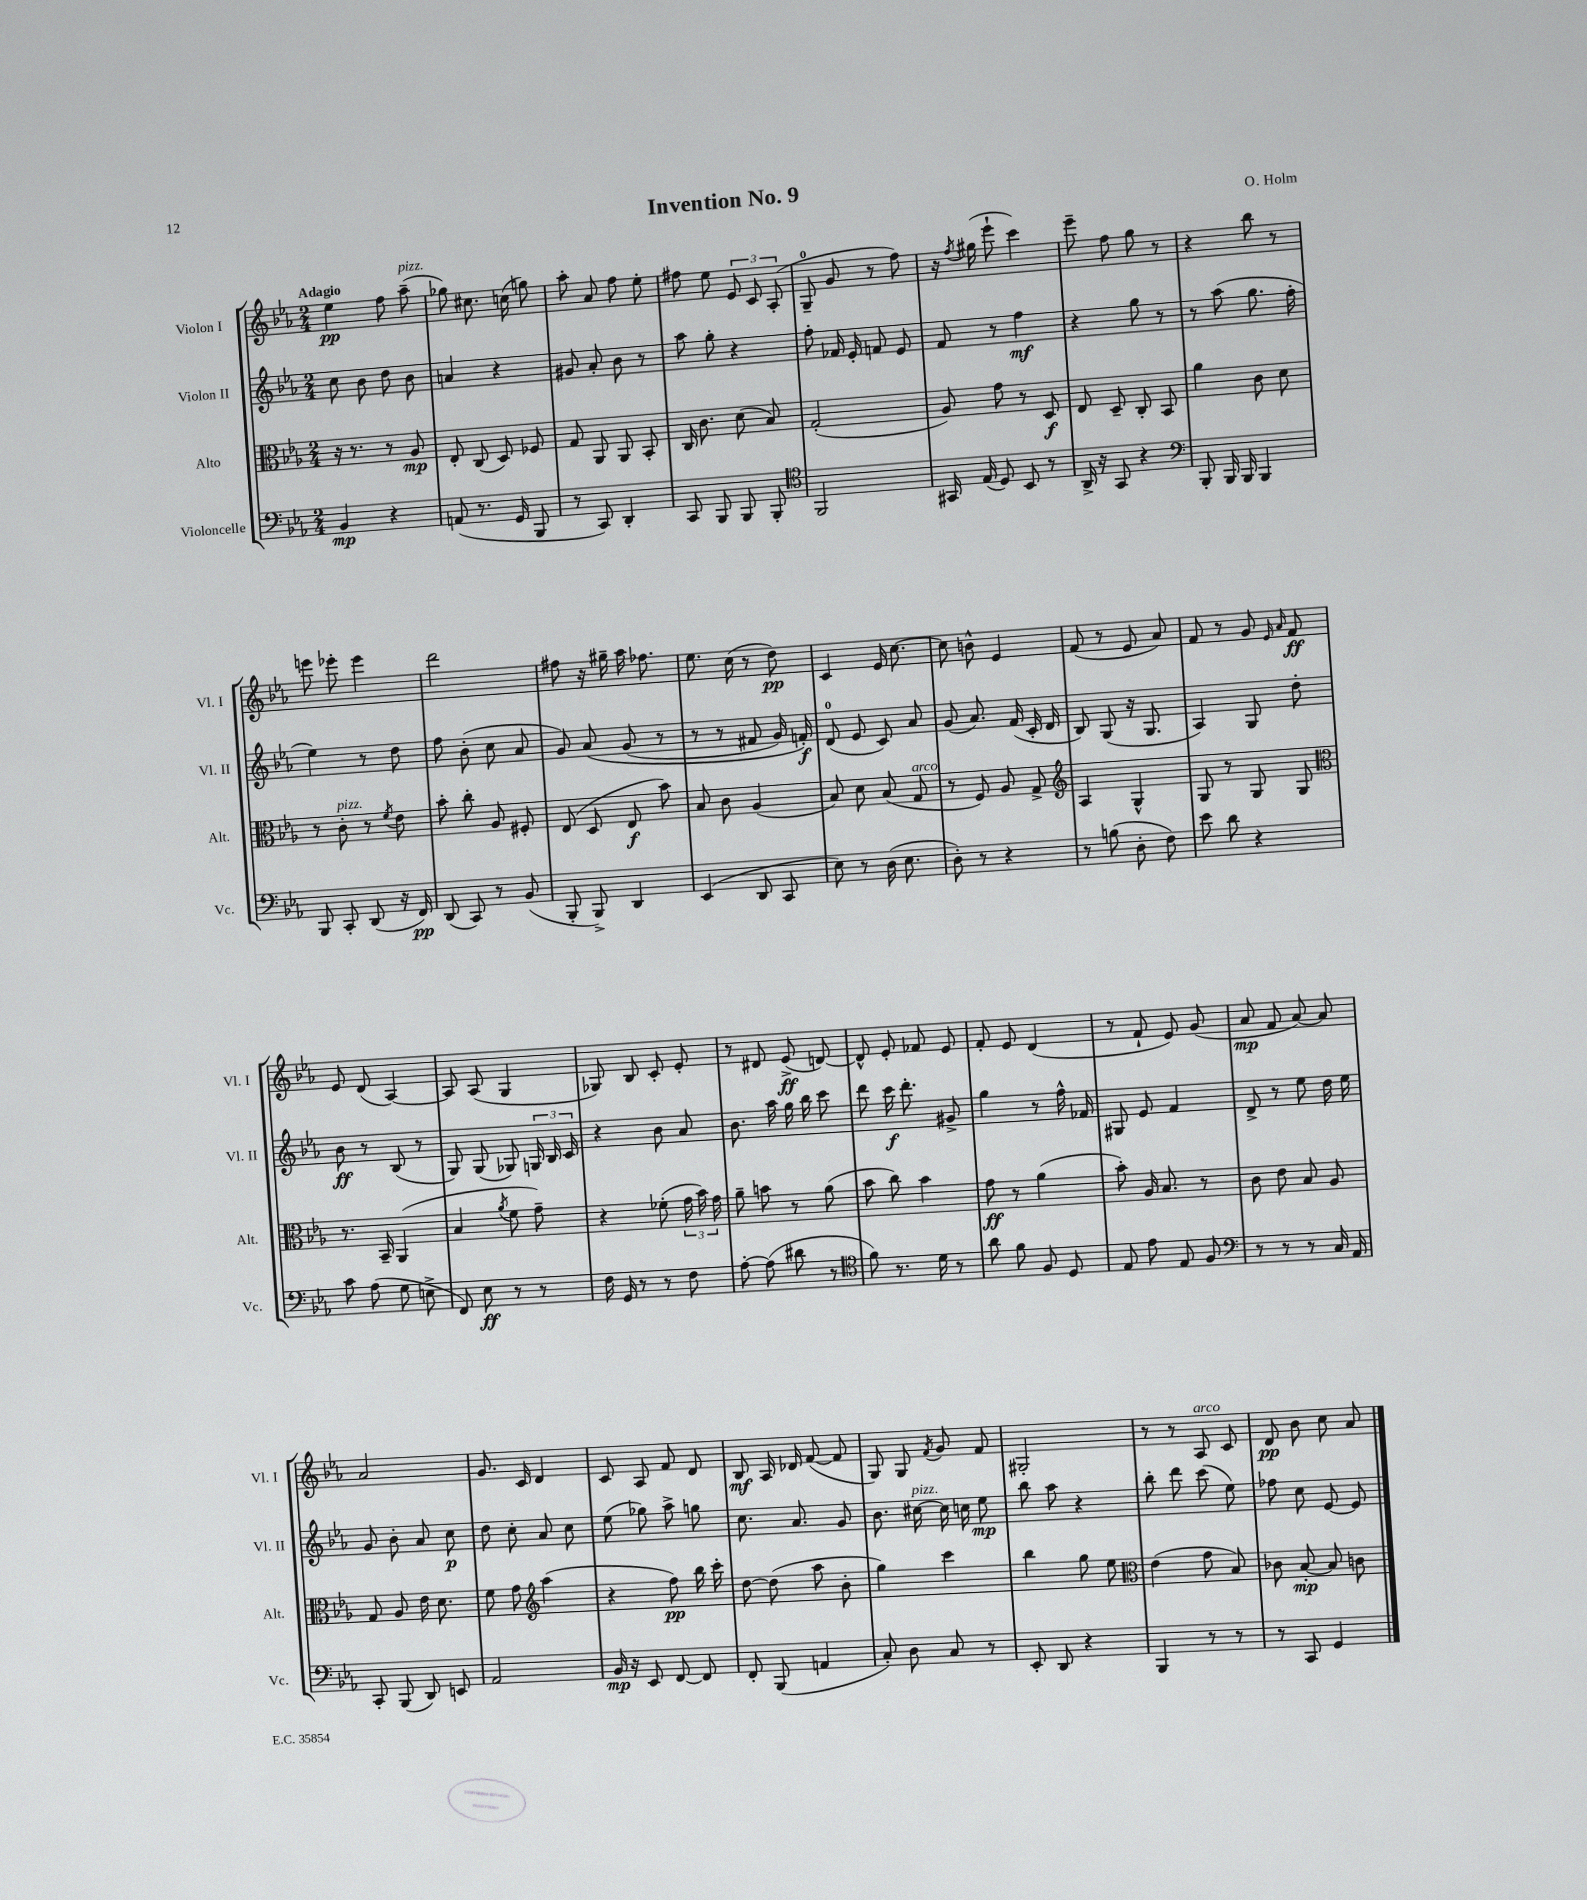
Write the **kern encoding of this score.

**kern	**kern	**kern	**kern
*staff4	*staff3	*staff2	*staff1
*clefF4	*clefC3	*clefG2	*clefG2
*k[b-e-a-]	*k[b-e-a-]	*k[b-e-a-]	*k[b-e-a-]
*M2/4	*M2/4	*M2/4	*M2/4
4BB-	16r	8cc	4ee-
.	8.r	.	.
.	.	8b-	.
4r	8r	8dd	8ff
.	8A-	8b-	(8aa-~
=	=	=	=
(8AA	8E-'	4a	8gg-)
8.r	(8C	.	8.cc#
.	8D)	4r	.
16GG	.	.	(16cc
8BBB-	8F-	.	8gg)
=	=	=	=
8r	8G	8g#	8aa-'
8CC)	8AA-	8a-'	8a-
4DD'	8AA-	8b-	8ff
.	8BB-'	8r	8ee-'
=	=	=	=
8CC	16C	8aa-	8ff#
.	8.c	.	.
8BBB-	.	8gg'	8ee-
8BBB-	(8d	4r	12e-
.	.	.	12c
8BBB-'	8B-)	.	.
.	.	.	(12A-'
=	=	=	=
*clefC4	*	*	*
2FF	(2G'	8ff'	8G~
.	.	16f-	8g
.	.	16e-'	.
.	.	8f	8r
.	.	8e-	8ff)
=	=	=	=
16GG#	8A-)	8f	16r
.	.	.	8qff
(16E-	.	.	(16gg#
8D)	8g	8r	8eee-`
8BB-	8r	4ff	4ccc)
8r	8D	.	.
=	=	=	=
16AA-^	8E-	4r	8eee-~
16r	.	.	.
8GG	8D~	.	8ff
4r	8C'	8gg	8gg
.	8BB-	8r	8r
=	=	=	=
*clefF4	*	*	*
8BBB-'	4a-	8r	4r
16BBB-	.	(8aa-	.
16BBB-	.	.	.
4BBB-	8c	8.gg	8bb-
.	8d	.	8r
.	.	16ff'	.
=	=	=	=
8BBB-	8r	4ee-)	8eee
8CC'	8c'	.	8eee-'
(8DD	8r	8r	4eee-
.	8qf	.	.
16r	8e-	8dd	.
16FF)	.	.	.
=	=	=	=
(8DD	8b-'	8ff	2ddd
8CC)	8cc'	(8b-'	.
8r	8A-	8cc	.
(8BB-	8F#'	8a-	.
=	=	=	=
8BBB-'	(8E-	8g)	8ff#
8BBB-^)	8D	&(8a-	16r
.	.	.	16gg#~
4DD	8E-	(8g	16aa-
.	.	.	8.ff-
.	8b-)	8r	.
=	=	=	=
(4EE-	8B-	8r	8.ee-
.	8c	8r	.
.	.	.	(16cc
8DD	(4A-	8f#	8r
8CC	.	16g)	8dd)
.	.	16f'&)	.
=	=	=	=
8E-)	8B-)	(8d	4c
8r	8d	8e-	.
(16D	(8B-	8c)	16e-
8.E-	.	.	[8.cc
.	8G	8a-	.
=	=	=	=
8D')	8r	(8g	8cc]
8r	8F)	8.a-)	8b^^
4r	8A-	.	4e-
.	.	(16f	.
.	8G^	16c'	.
.	.	16d	.
=	=	=	=
*	*clefG2	*	*
8r	4A-	8B-)	(8f
(8B	.	(8G	8r
8D'	4G^^	16r	8e-
.	.	8.G	.
8F)	.	.	8a-)
=	=	=	=
8e-	8G	4A-)	8f
8d	8r	.	8r
4r	8G	8G	8g
.	.	.	16qqe-
.	.	.	16qqa-
.	8G	8dd'	8f
=	=	=	=
*	*clefC3	*	*
8c	8.r	8b-	8e-
(8A-	.	8r	(8d
.	16BB-~	.	.
8G	(4AA-	(8B-	[4A-)
8E^	.	8r	.
=	=	=	=
8FF)	4B-	8G)	8A-]
8E-	.	(8G	(8A-
.	8qa-	.	.
8r	8f	8G-)	4G
8r	8g~)	24G	.
.	.	24B-	.
.	.	24c	.
=	=	=	=
16F	4r	4r	8G-)
16GG	.	.	.
8r	.	.	8B-
8r	(8f-'	8b-	8c'
8F	24g	8a-	8e-'
.	24b-)	.	.
.	24g	.	.
=	=	=	=
[8A-'	8a-~	8.b-	8r
(8A-]	8b	.	8d#
.	.	16aa-	.
8d#	8r	16gg	(8e-^
.	.	16bb-	.
8r	(8a-	8ccc	[8d)
=	=	=	=
*clefC4	*	*	*
8f)	8b-	8ddd	8d^^]
8.r	8cc)	16ccc	8e-'
.	.	8.ddd'	.
.	4b-	.	8f-
16d	.	.	.
8r	.	8g#^	8e-
=	=	=	=
8a-	8g	4gg	8f'
8f	8r	.	8e-
8F	(4a-	8r	(4d
8D	.	16ff^^	.
.	.	16f-	.
=	=	=	=
8E-	8b-')	8G#	8r
8e-	16A-	8e-	8f`
.	8.B-	.	.
8E-	.	4f	8e-)
8F	8r	.	(8g
=	=	=	=
*clefF4	*	*	*
8r	8c	8d^	8a-
8r	8e-	8r	8f
8r	8B-	8ee-	[8a-)
16C	8A-	16dd	8a-]
16AA-	.	16ee-	.
=	=	=	=
8CC'	8G	8g	2a-
(8BBB-	8A-	8b-'	.
8DD)	16e-	8a-	.
.	8.d	.	.
8EE	.	8cc	.
=	=	=	=
2AA-	8f	8dd	8.g
.	8g	8cc'	.
.	.	.	16c
*	*clefG2	*	*
.	(4aa-	8a-	4d
.	.	8cc	.
=	=	=	=
16BB-	4r	(8ee-	8c
16r	.	.	.
8EE-	.	8gg-)	8A-
[8FF	8ff)	8aa-^	8f
8FF]	16bb-	8gg	8d
.	16ccc'	.	.
=	=	=	=
8FF'	[8dd	8.cc	8B-
(8BBB-	(8dd]	.	16A-
.	.	8.a-	16d-
4AA	8aa-	.	([8f
.	8b-'	8g	8f]
=	=	=	=
8C')	4gg)	8.b-	8G)
8D	.	.	8G
.	.	[16cc#	.
.	.	.	8qf
8C	4ccc	16cc#]	8g
.	.	16cc	.
8r	.	8ee-	8f
=	=	=	=
8EE-'	4bb-	8bb-	2G#'
8DD	.	8aa-	.
4r	8gg	4r	.
.	8ee-	.	.
=	=	=	=
*	*clefC3	*	*
4BBB-	(4e-	8bb-'	8r
.	.	8ddd	8r
8r	8g	(8ccc	8A-
8r	8B-)	8ee-)	8c
=	=	=	=
8r	8c-	8ff-	8d
8CC	[8B-'	8cc	8b-
4GG	8B-]	[8e-	8cc
.	8c	8e-]	8a-
==	==	==	==
*-	*-	*-	*-
